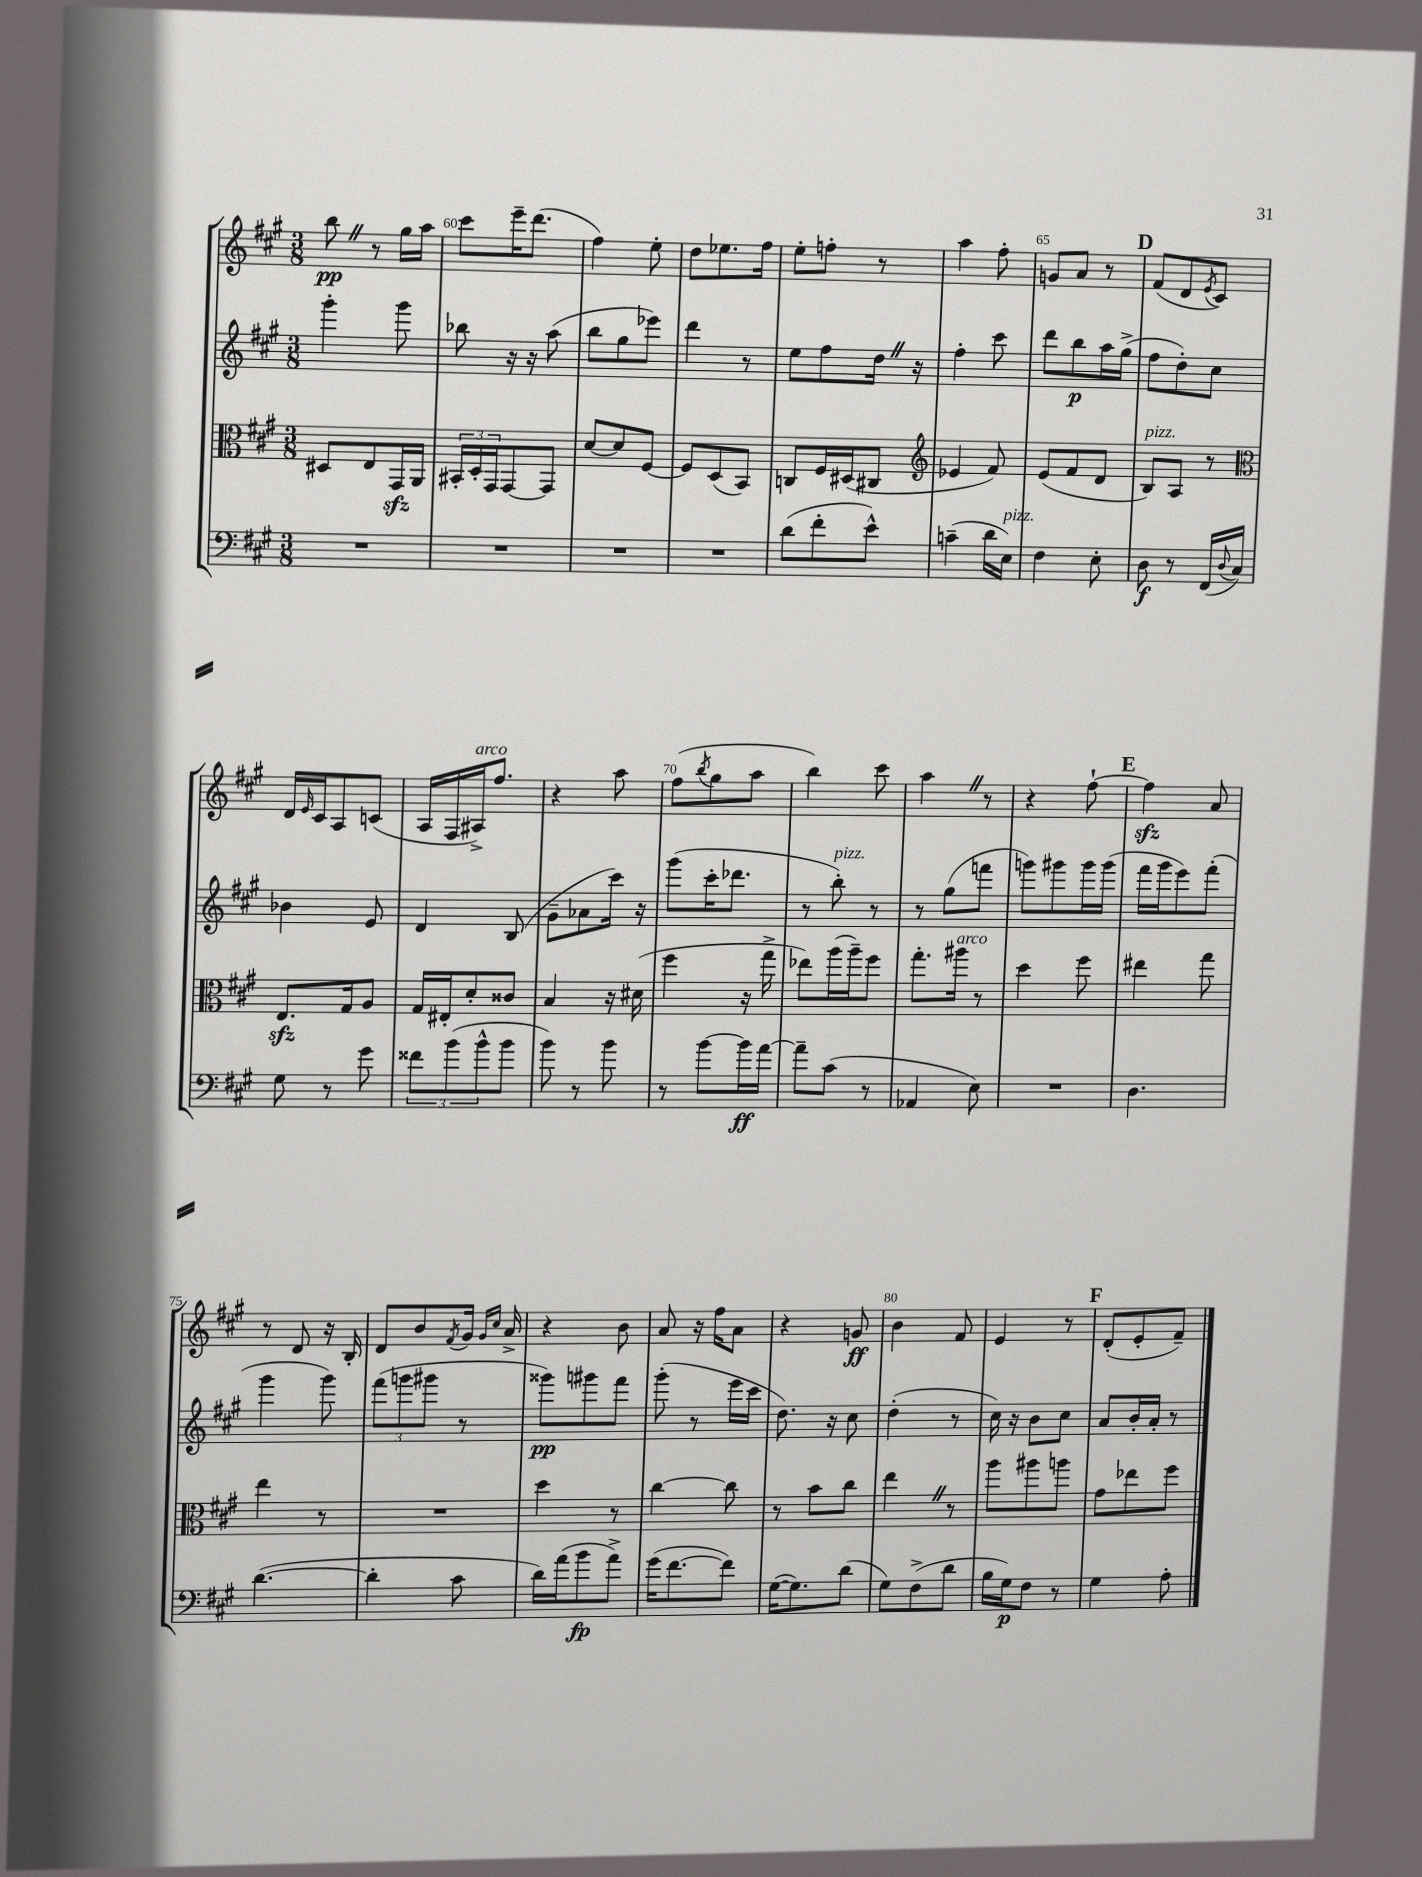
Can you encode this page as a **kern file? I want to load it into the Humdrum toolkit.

**kern	**kern	**kern	**kern
*staff4	*staff3	*staff2	*staff1
*clefF4	*clefC3	*clefG2	*clefG2
*k[f#c#g#]	*k[f#c#g#]	*k[f#c#g#]	*k[f#c#g#]
*M3/8	*M3/8	*M3/8	*M3/8
4.r	8D#/L	4ggg#'\	8bb\
.	8E/	.	8r
.	16GG#/L	8ggg#\	16gg#\LL
.	16AA/JJ	.	16aa\JJ
=	=	=	=
4.r	24BB#'/LL	8bb-\	8ccc#\L
.	24D'/	.	.
.	24GG#/J	.	.
.	[8GG#/	16r	16eee~\K
.	.	16r	(8.ddd\J
.	8GG#/]J	(8aa\	.
=	=	=	=
4.r	[8d/L	8bb\L	4ff#\)
.	8d/]	8gg#\	.
.	[8F#/J	8eee-\J)	8ee'\
=	=	=	=
4.r	8F#/]L	4ddd\	8dd\L
.	(8D/	.	8.ee-\
.	8BB/J)	8r	.
.	.	.	16ff#\Jk
=	=	=	=
(8d\L	8C/L	8ee\L	8ee'\L
8f#'\	16F#/L	8ff#\	8ff'\J
.	(16D#/J	.	.
8e^^\J)	8C#/J	16dd\Jk	8r
.	.	16r	.
=	=	=	=
*	*clefG2	*	*
(4c~\	4e-/	4ff#'\	4aa\
16d\LL	8f#/)	8ccc#\	8ff#'\
16E\JJ)	.	.	.
=	=	=	=
4F#\	(8e/L	8ddd\L	8g/L
.	8f#/	8bb\	8a/J
8E'\	8d/J	16aa\L	8r
.	.	(16gg#^\JJ	.
=	=	=	=
8D\	8B/L)	8ff#\L	(8f#/L
8r	8A/J	8dd'\)	8d/
.	.	.	8qe/
(16FF#/LL	8r	8cc#\J	8c#/J)
8qqD/	.	.	.
16C#/JJ)	.	.	.
=	=	=	=
*	*clefC3	*	*
8G#\	8.E/L	4b-\	16d/LL
.	.	.	16qqe/
.	.	.	16c#/J
8r	.	.	8A/
.	16G#/k	.	.
8g#\	8A/J	8e/	(8c/J
=	=	=	=
12f##\L	16G#/LL	4d/	16A/LL
.	16E#'/J	.	16F#/
(12b\	.	.	.
.	8d'/	.	16A#^/J)
12b^^\	.	.	.
.	.	.	8.ff#/J
8b\J	8c##/J	(8B/	.
=	=	=	=
8b\)	4B/	8g#~\L	4r
8r	.	8a-\	.
8b\	16r	16ccc#\Jk)	8aa\
.	(16d#\	16r	.
=	=	=	=
8r	4ff#\	(8ggg#\L	(8ff#\L
.	.	.	8qbb/
[8b\L	.	16ccc#'\K	8gg#\
.	.	8.ddd-\J	.
16b\]L	16r	.	8aa\J
[16a\JJ	16gg#^\	.	.
=	=	=	=
8a~\]L	8ee-\L)	8r	4bb\)
(8c#\J	(16aa\L	8bb'\)	.
.	16aa~\J)	.	.
8r	8ff#\J	8r	8ccc#\
=	=	=	=
4AA-/	8.gg#'\L	8r	4aa\
.	.	(8gg#\L	.
.	16aa#\Jk	.	.
8E\)	8r	8fff\J	8r
=	=	=	=
4.r	4dd\	8ggg\L)	4r
.	.	8ggg#\	.
.	8ff#\	16ggg#\L	[8ff#`\
.	.	(16ggg#\JJ	.
=	=	=	=
4.D\	4ee#\	16fff#\LL	4ff#\]
.	.	16ggg#\J	.
.	.	8eee\)	.
.	8gg#\	(8fff#'\J	8a/
=	=	=	=
([4.d\	4ee\	4ggg#\	8r
.	.	.	8d/
.	8r	8ggg#\)	16r
.	.	.	16B'/
=	=	=	=
4d'\]	4.r	(12fff#\L	8d/L
.	.	12ggg\	.
.	.	.	8b/
.	.	12ggg#\J	.
.	.	.	8qf#/
8c#\	.	8r	16g#/Jk
.	.	.	16qqg#/LL
.	.	.	16qqcc#/JJ
.	.	.	16a^/
=	=	=	=
16d\LL)	4dd\	8ggg##\L)	4r
(16a\J	.	.	.
8b\	.	8ggg#\	.
8a^\J)	8r	8fff#\J	8b\
=	=	=	=
(16g#\LK	[4cc#\	(8ggg#'\	8a/
[8.f#\	.	.	.
.	.	8r	16r
.	.	.	16ff#\LK
8f#\]J)	8cc#\]	16eee\LL	8a\J
.	.	16ccc#\JJ	.
=	=	=	=
([16G#\LK	8r	8.dd\)	4r
8.G#\])	.	.	.
.	8b\L	.	.
.	.	16r	.
(8d\J	8cc#\J	8cc#\	8g/
=	=	=	=
8G#\L)	4ee\	(4dd'\	4b\
(8F#^\	.	.	.
8d\J	8r	8r	8f#/
=	=	=	=
16B\LL	8aa\L	16cc#\)	4e/
16G#\J)	.	16r	.
8F#\J	8aa#\	8b\L	.
8r	8aa\J	8cc#\J	8r
=	=	=	=
4G#\	8g#\L	8a/L	(8d'/L
.	8ee-\	16b'/L	8e'/
.	.	16a'/JJ	.
8A'\	8ff#\J	8r	8f#~/J)
==	==	==	==
*-	*-	*-	*-
